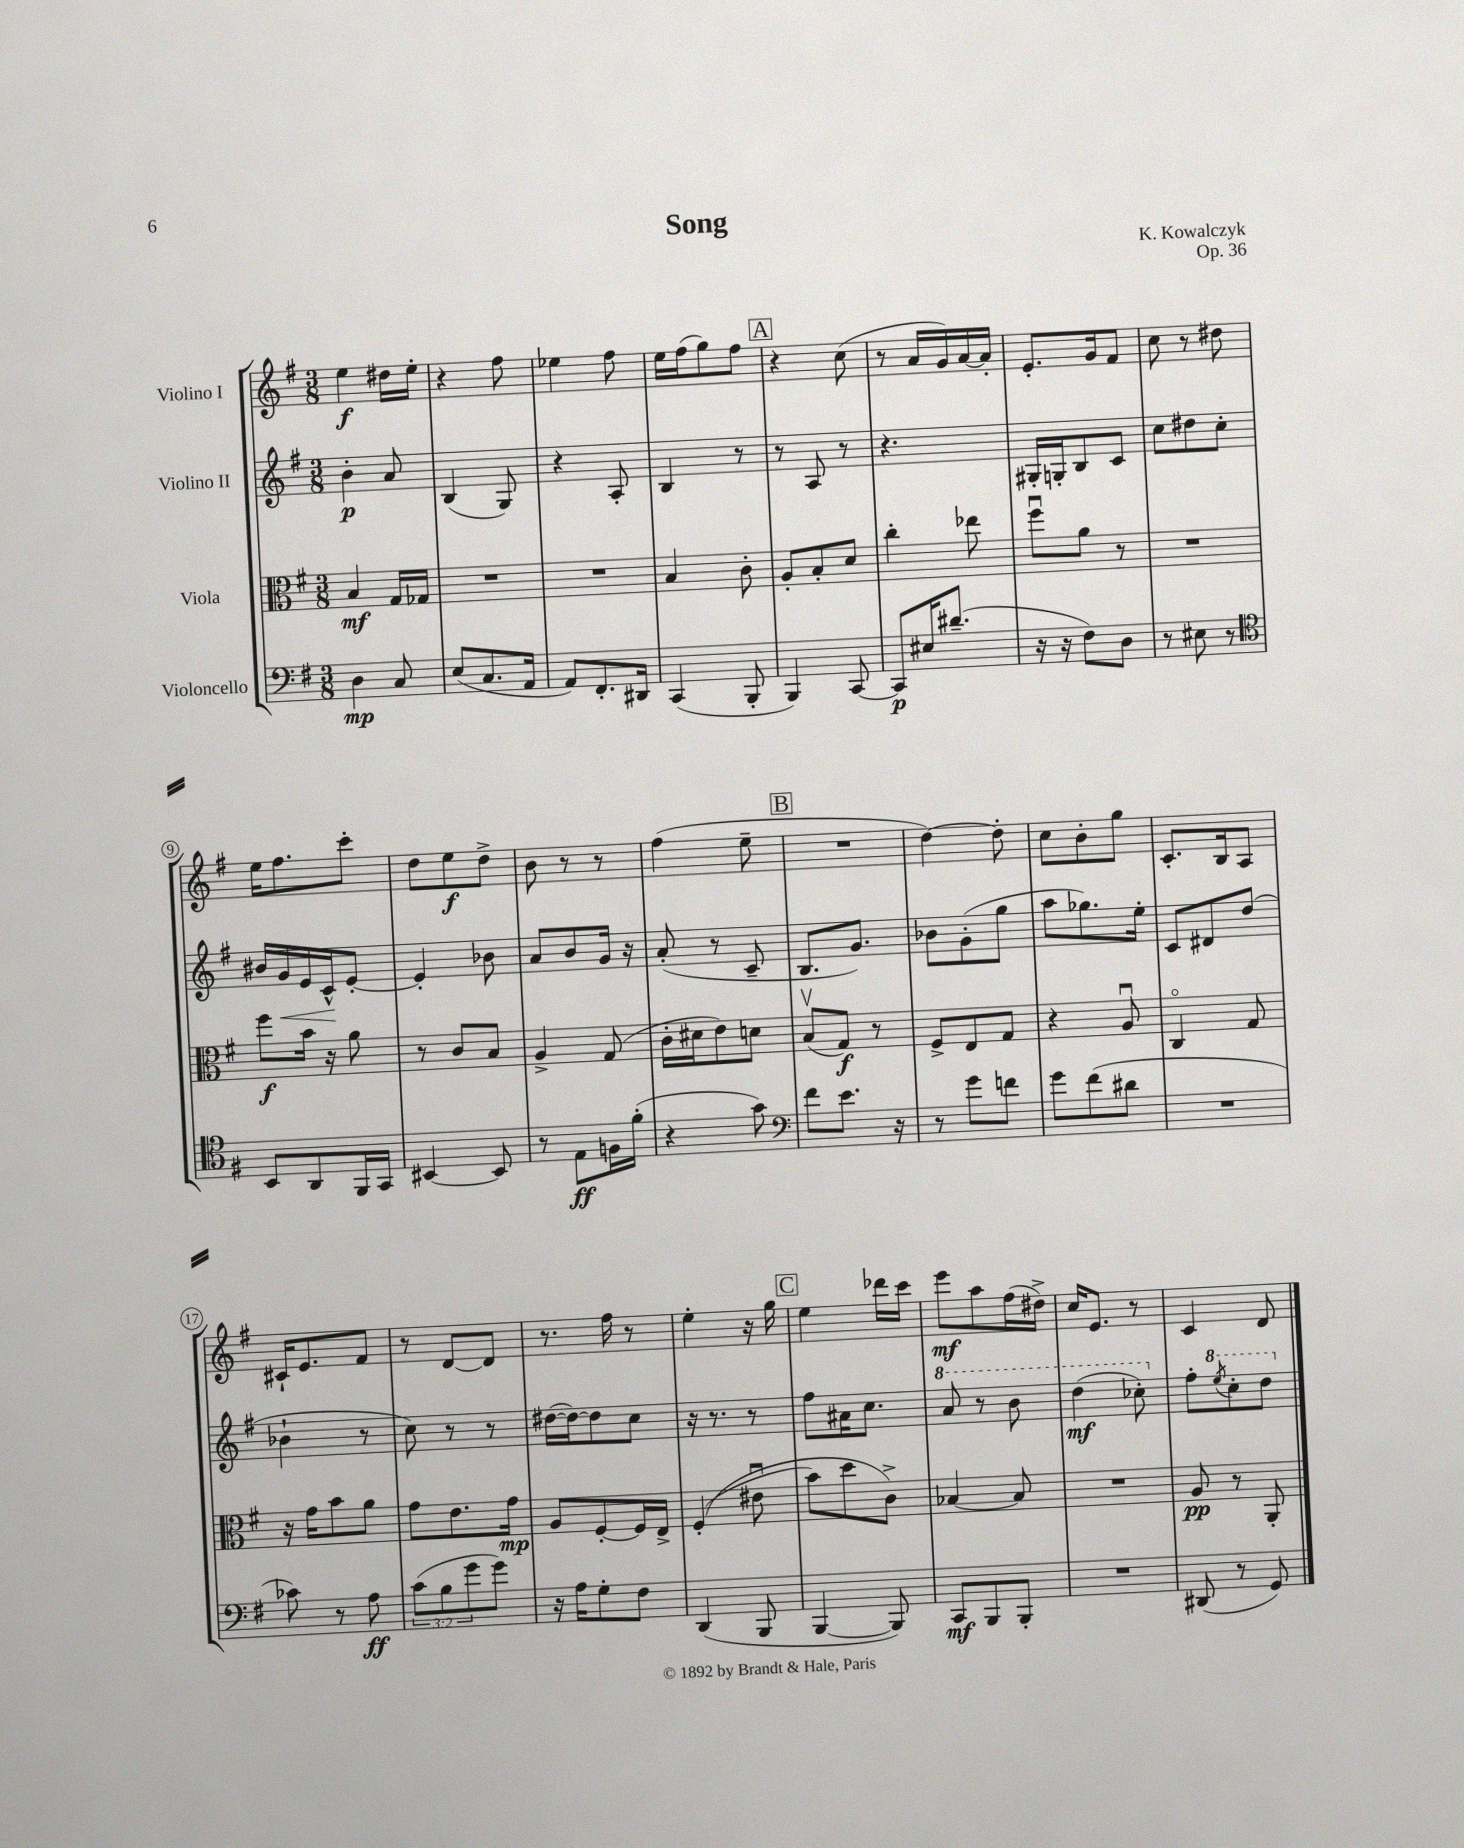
\header { title = "Song" composer = "K. Kowalczyk" opus = "Op. 36" }
<<
\new StaffGroup <<
\new Staff = "s0" \with { instrumentName = "Violino I" } {
    \clef treble \key g \major \numericTimeSignature \time 3/8
    e''4\f dis''16 e''16-. |
    r4 fis''8 |
    ees''4 fis''8 |
    e''16 fis''16( g''8) fis''8 |
    \mark \markup { \box "A" } r4 c''8( |
    r8 a'16 g'16) a'16~ a'16-. |
    e'8.-. g'16 fis'8 |
    c''8 r8 dis''8 |
    e''16 fis''8. c'''8-. |
    d''8 e''8\f d''8-> |
    b'8 r8 r8 |
    fis''4( e''8-- |
    \mark \markup { \box "B" } R4. |
    d''4~) d''8-. |
    c''8 b'8-. g''8 |
    c'8.-. b16 a8 |
    cis'16-! e'8. fis'8 |
    r8 d'8~ d'8 |
    r8. fis''16 r8 |
    e''4-. r16 g''16 |
    \mark \markup { \box "C" } e''4 des'''16 c'''16 |
    e'''8\mf a''8 fis''16( dis''16->) |
    c''16 e'8. r8 |
    c'4 d'8 \bar "|." |
}
\new Staff = "s1" \with { instrumentName = "Violino II" } {
    \clef treble \key g \major \numericTimeSignature \time 3/8
    b'4-.\p a'8 |
    b4( g8) |
    r4 a8-. |
    b4 r8 |
    \mark \markup { \box "A" } r8 a8 r8 |
    r4. |
    gis16-. g16-. b8 c'8 |
    c''8 dis''8 c''8-. |
    bis'16 g'16\< e'16 c'16-^\! e'8~-. |
    e'4-. bes'8 |
    a'8 b'8 g'16 r16 |
    a'8-.( r8 c'8-- |
    \mark \markup { \box "B" } b8. g'8.) |
    bes'8 g'8-.( g''8 |
    a''8 ges''8.) e''16-. |
    c'8 dis'8 d''8( |
    bes'4-! r8 |
    c''8) r8 r8 |
    dis''16~( dis''16~) dis''8 c''8 |
    r16 r8. r8 |
    \mark \markup { \box "C" } fis''8 ais'16 c''8. |
    \ottava #1 a''8 r8 b''8 |
    d'''4\mf( ces'''8-.) \ottava #0 |
    fis''8-. \ottava #1 \acciaccatura { e'''8 } c'''8-. d'''8 \ottava #0 \bar "|." |
}
\new Staff = "s2" \with { instrumentName = "Viola" } {
    \clef alto \key g \major \numericTimeSignature \time 3/8
    b4\mf g16 ges16 |
    R4. |
    R4. |
    b4 c'8-. |
    \mark \markup { \box "A" } a8-. b8-. d'8 |
    c''4-. ees''8 |
    fis''8\downbow a'8 r8 |
    R4. |
    fis''8\f b'16 r16 a'8 |
    r8 c'8 b8 |
    a4-> g8( |
    c'16-. dis'16 e'8) d'8 |
    \mark \markup { \box "B" } b8\upbow( g8\f) r8 |
    fis8-> e8 g8 |
    r4 a8\downbow |
    c4\flageolet g8 |
    r16 g'16 b'8 a'8 |
    g'8 e'8. g'16\mp |
    a8 fis8~-. fis16 e16-> |
    fis4-.(\( eis'8\downbow |
    \mark \markup { \box "C" } b'8) d''8 c'8->\) |
    bes4~ bes8 |
    R4. |
    a8\pp r8 a,8-. \bar "|." |
}
\new Staff = "s3" \with { instrumentName = "Violoncello" } {
    \clef bass \key g \major \numericTimeSignature \time 3/8 \override Staff.TupletNumber.text = #tuplet-number::calc-fraction-text
    d4\mp c8 |
    e8( c8. a,16 |
    a,8) fis,8.-. dis,16 |
    c,4( b,,8-. |
    \mark \markup { \box "A" } b,,4) c,8~ |
    c,8\p eis16 dis'8.--( |
    r16 r16 fis8) d8 |
    r8 eis8 r8 |
    \clef tenor b,8 a,8 fis,16 g,16 |
    bis,4~ bis,8 |
    r8 e8\ff f16 fis'16-.( |
    r4 g'8) |
    \mark \markup { \box "B" } \clef bass fis'8 e'8. r16 |
    r8 g'8 f'8 |
    g'8 fis'8( dis'8 |
    R4. |
    ces'8) r8 a8\ff |
    \tuplet 3/2 { c'8( b8 g'8 } g'8) |
    r16 a16 g8-. fis8 |
    d,4( b,,8 |
    \mark \markup { \box "C" } b,,4~ b,,8) |
    c,8\mf b,,8 b,,8-. |
    R4. |
    dis,8( r8 g,8) \bar "|." |
}
>>
>>
\layout { \context { \Score \override BarNumber.stencil = #(make-stencil-circler 0.1 0.3 ly:text-interface::print) } }
